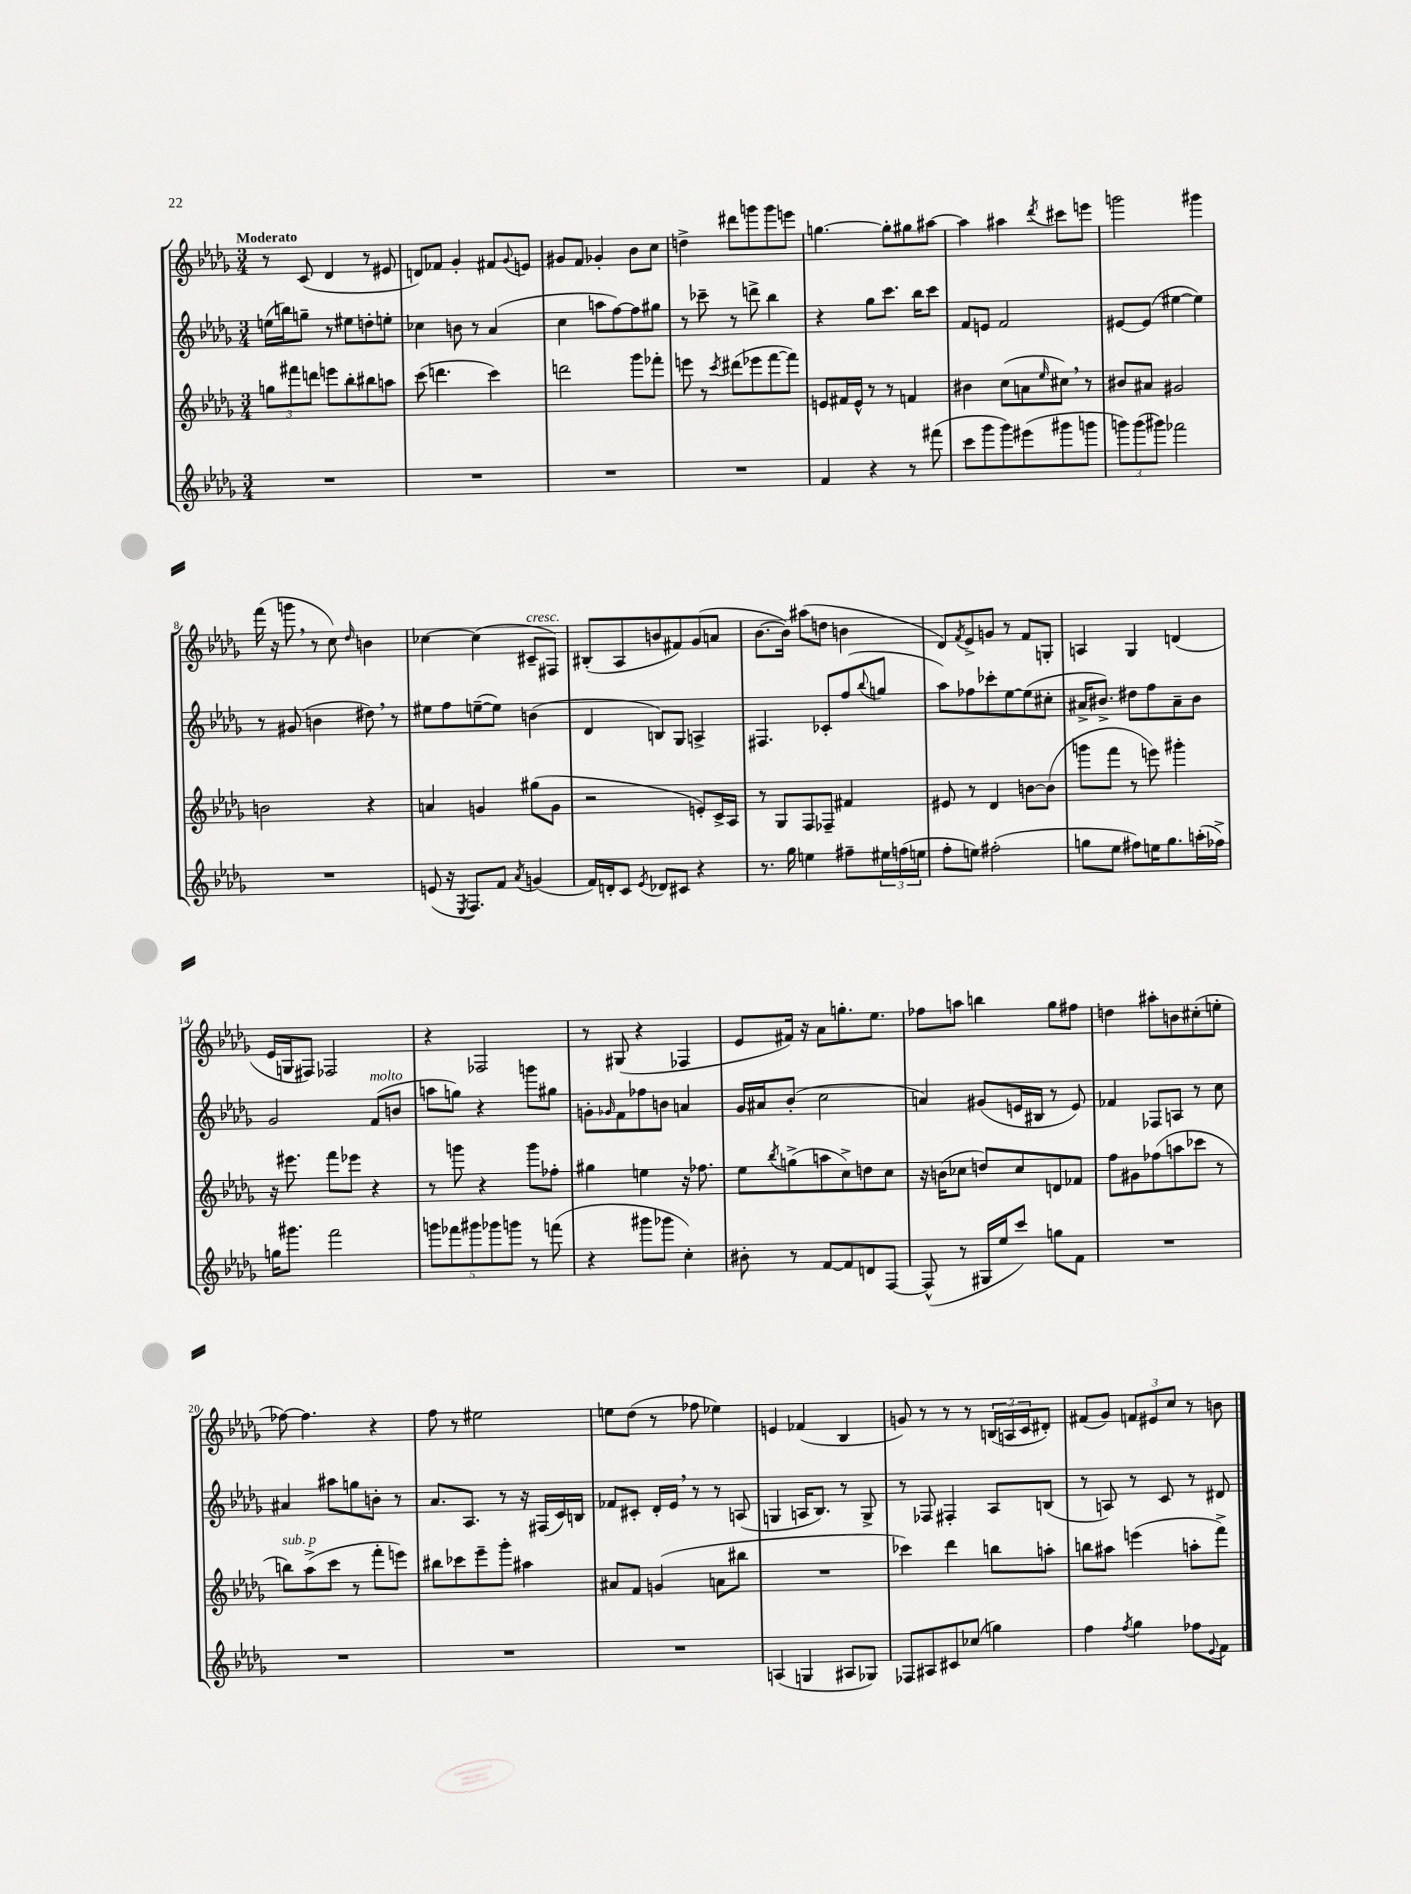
<<
\new StaffGroup <<
\new Staff = "s0" {
    \clef treble \key des \major \numericTimeSignature \time 3/4 \tempo "Moderato"
    r8 c'8( des'4 r8 eis'8 |
    d'8) fes'8 ges'4-. fis'8 \appoggiatura { ges'8 } e'8 |
    gis'8 f'8 ges'4-. bes'8 c''8 |
    d''4-> dis'''8 g'''8 g'''8 e'''8 |
    g''4.~ g''8-. gis''8 ais''8~ |
    ais''4 ais''4 \acciaccatura { des'''8 } cis'''8 e'''8 |
    g'''2 gis'''4 |
    f'''16( r16 g'''8 \breathe r8 c''8) \grace { des''16 } b'4 |
    ces''4~ ces''4( cis'8--^\markup { \italic "cresc." } fis8) |
    bis8-.( aes8 b'8 fis'8) ges'8( a'8 |
    bes'8.~ bes'16) ais''8( d''8 b'4 |
    des'8) \acciaccatura { f'8 } ees'8-> g'8 r8 f'8 g8-. |
    a4 ges4 d'4( |
    ees'16 g16 fis8) fes2 |
    r4 fes2 |
    r8 gis8( r4 fes4 |
    ees'8 fis'16) r16 aes'8 g''8.-. ees''8. |
    fes''8 a''8 b''4 ges''8 fis''8 |
    d''4 ais''8-. b'8 cis''8-.( e''8-. |
    fes''8~) fes''4. r4 |
    f''8 r8 eis''2 |
    e''8 des''8( r8 fes''8 ees''4) |
    e'4 fes'4( bes4 |
    g'8) r8 r8 r8 \tuplet 3/2 { b16( a16 c'16 } dis'8-.) |
    fis'8( ges'8) \tuplet 3/2 { f'8 eis'8 c''8 } r8 b'8 \bar "|." |
}
\new Staff = "s1" {
    \clef treble \key des \major \numericTimeSignature \time 3/4
    e''16( b''16) g''8-- r8 eis''8 d''8-. e''8-. |
    ces''4 b'8 r8 aes'4( |
    c''4 a''8 f''8~) f''8 gis''8 |
    r8 ces'''8-- r8 d'''8-> bes''4 |
    r4 ges''8 c'''8. bes''16 c'''8 |
    f'8 e'8 f'2 |
    eis'8~ eis'8( eis''4~ eis''4) |
    r8 gis'8( b'4 dis''8) \breathe r8 |
    eis''8 f''8 e''8~--( e''8) b'4( |
    des'4 b8) ges8 a4-> |
    fis4. ces'8-. f''8( \appoggiatura { bes''8 } g''8 |
    aes''8) fes''8 ces'''8-. ees''8~ ees''8( cis''8-. |
    ais'16-> bis'8.->) dis''8 f''8 ais'8-- bis'8 |
    ges'2 f'8^\markup { \italic "molto" }( b'8 |
    a''8 g''8) r4 g'''8 gis''8 |
    g'8-. \grace { ges'16 } f'8 fes''8 b'8 a'4 |
    ges'16 ais'16 bes'8-.( c''2 |
    a'4) gis'8( e'16 bis16 r8 e'8) |
    fes'4 fes8 a8 r8 c''8 |
    ais'4 ais''8 g''8 b'8-. r8 |
    aes'8. aes8. r8 r16 fis16( c'16) b16 |
    fes'8 cis'8-. des'16-. ees'16 \breathe r8 r8 a8( |
    g4 a16 bes8.) r8 g8-> |
    r8 fes8 fis4-. aes8 b8( |
    r8 a8) r8 c'8 r8 dis'8 \bar "|." |
}
\new Staff = "s2" {
    \clef treble \key des \major \numericTimeSignature \time 3/4
    \tuplet 3/2 { g''8 fis'''8 d'''8 } e'''8 bes''8-. bis''8 a''8 |
    c'''8( d'''4. c'''4) |
    d'''2 ges'''8 fes'''8-. |
    e'''8 r8 \acciaccatura { c'''8 } dis'''8( ees'''8 f'''8~ f'''8) |
    e'8 fis'16 e'16-^ r8 r8 f'4 |
    bis'4 c''8( a'8 \grace { ees''16 } cis''8) \breathe r8 |
    bis'8 ais'8 gis'2 |
    b'2 r4 |
    a'4 g'4 gis''8( g'8 |
    r2 e'8-.) c'16-> aes16 |
    r8 ges8 f8 fes8-- fis'4 |
    eis'8 r8 des'4 b'8~ b'8( |
    g'''8 f'''8 r8 e'''8) gis'''4-. |
    r16 eis'''8. f'''8 ees'''8 r4 |
    r8 g'''8 r4 g'''8 fes''8-. |
    gis''4 e''4 r16 fes''8. |
    ees''8 \acciaccatura { bes''8 } g''8->( a''8 c''8->) d''8 c''8 |
    r16 b'16( ces''8 d''8) ces''8 d'8 fes'8 |
    f''8 gis'8 fes''8( a''8 ces'''8 r8 |
    b''8^\markup { \italic "sub. p" }) aes''8->( c'''8 r8 f'''8-. e'''8) |
    bis''8 ces'''8 ees'''8-- ges'''8-. ais''4 |
    ais'8 f'8 g'4( a'8 bis''8 |
    R2. |
    ces'''4) des'''4 b''8 a''8-. |
    b''8 ais''8 e'''4( a''8-. f'''8->) \bar "|." |
}
\new Staff = "s3" {
    \clef treble \key des \major \numericTimeSignature \time 3/4
    R2. |
    R2. |
    R2. |
    R2. |
    f'4 r4 r8 fis'''8( |
    c'''8 ges'''8 ges'''8) eis'''8( gis'''8 g'''8 |
    \tuplet 3/2 { g'''8) g'''8( gis'''8) } fes'''2 |
    R2. |
    e'8( r16 \acciaccatura { ees8 } f8.) f'8 \acciaccatura { aes'8 } g'4( |
    f'16) d'16-. c'8 \acciaccatura { ees'8 } des'8 cis'8 r4 |
    r8. ges''16 e''4 fis''8-- \tuplet 3/2 { eis''16 f''16( e''16 } |
    f''8-. e''8) fis''2-.( |
    g''8 ees''8 fis''8) e''16 g''8. a''16-.( fes''16->) |
    g''16 gis'''8. f'''2 |
    \tuplet 5/4 { g'''8 fes'''8 gis'''8 ges'''8 g'''8 } r8 f'''8( |
    r4 gis'''8 ges'''8 c''4-.) |
    bis'8-. r8 f'8~ f'8 d'8 f8~ |
    f8-^( r8 gis16 ees''16 c'''8) g''8 f'8 |
    R2. |
    R2. |
    R2. |
    R2. |
    a4( g4 ais8 ges8) |
    fes8 ais8 cis'8 ces''8( g''4) |
    f''4 \acciaccatura { f''8 } ges''4 fes''8 \appoggiatura { ees'8 } f'8 \bar "|." |
}
>>
>>
